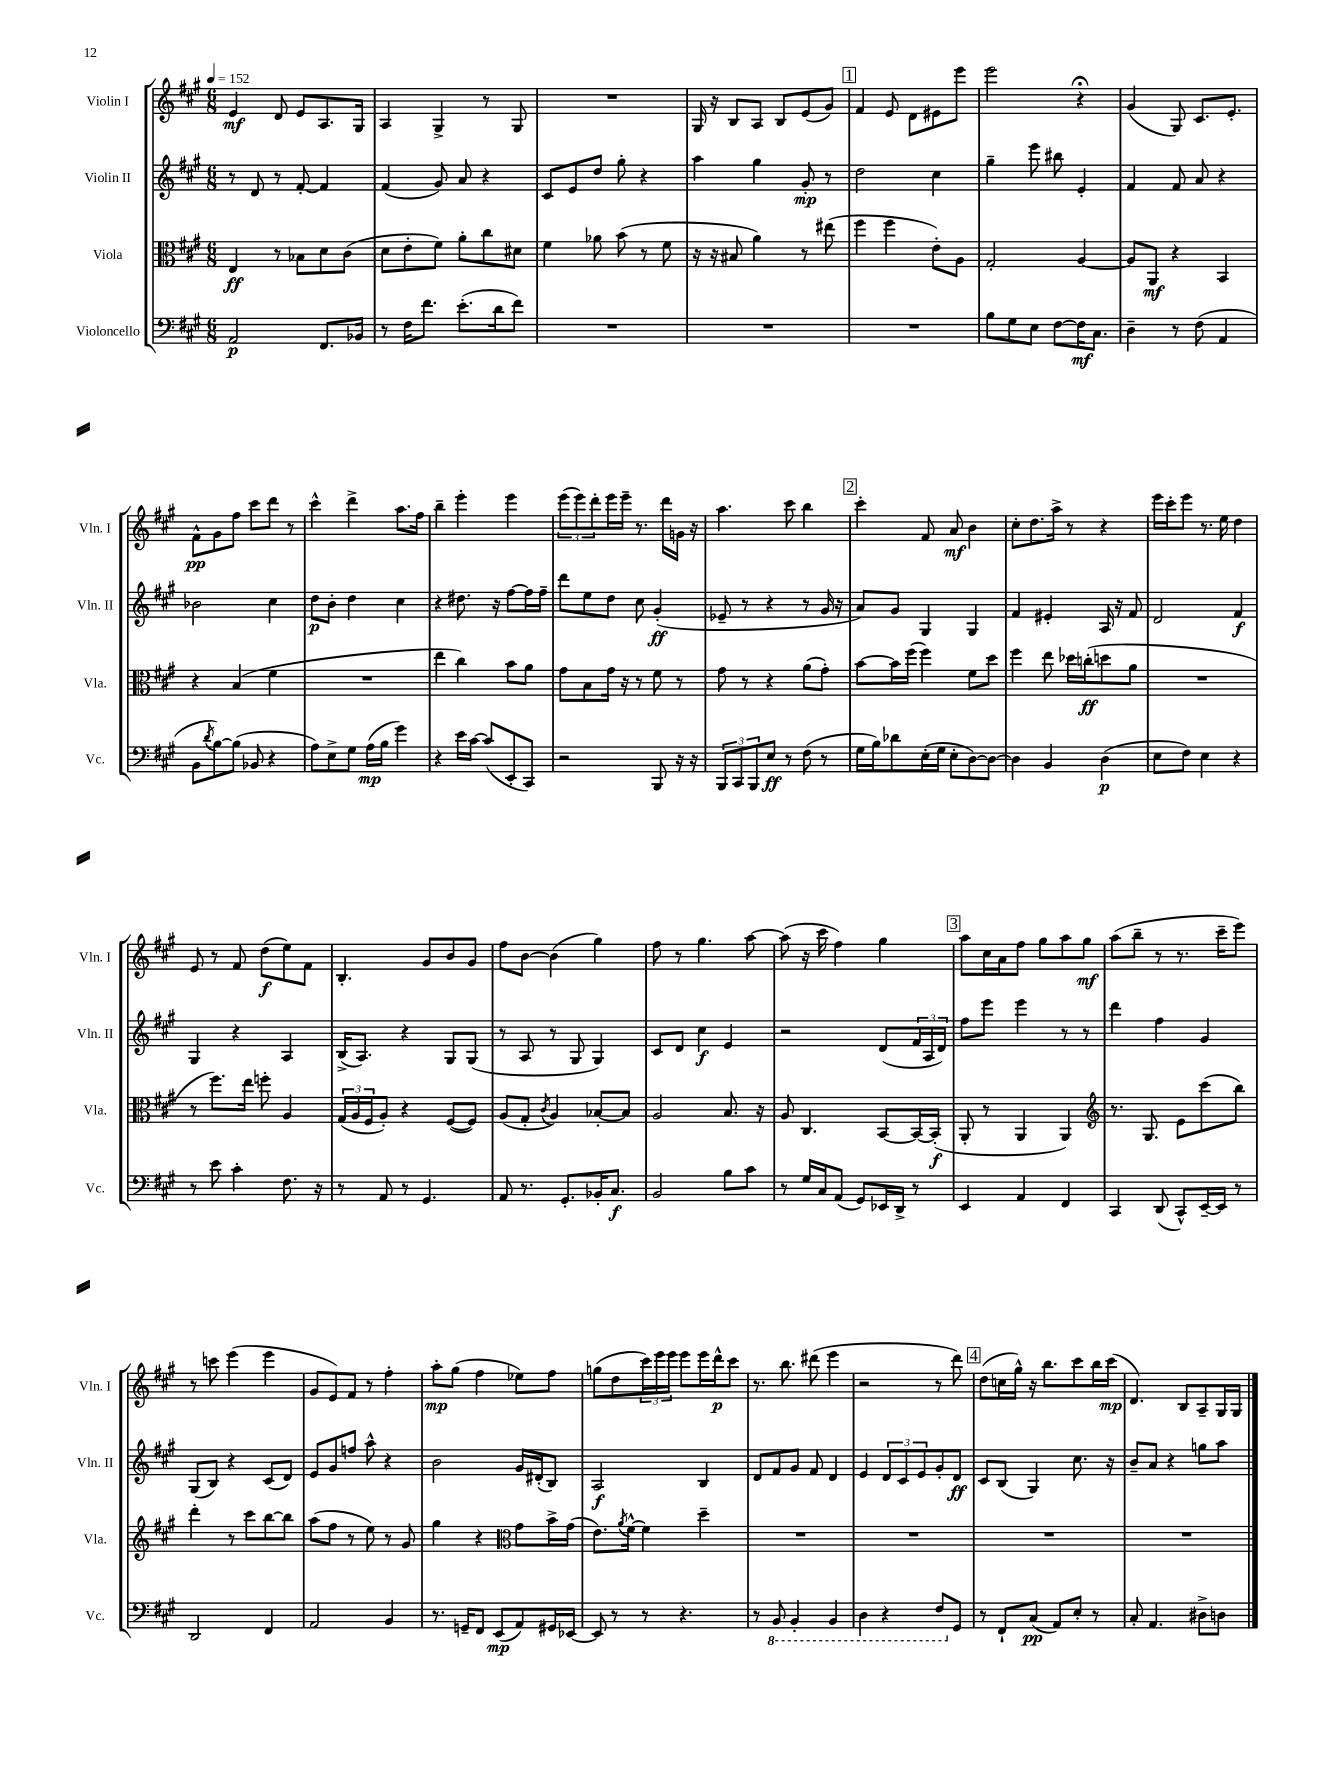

**kern	**dynam	**kern	**dynam	**kern	**dynam	**kern	**dynam
*part4	*part4	*part3	*part3	*part2	*part2	*part1	*part1
*staff4	*staff4	*staff3	*staff3	*staff2	*staff2	*staff1	*staff1
*I"Violoncello	*	*I"Viola	*	*I"Violin II	*	*I"Violin I	*
*I'Vc.	*	*I'Vla.	*	*I'Vln. II	*	*I'Vln. I	*
*clefF4	*	*clefC3	*	*clefG2	*	*clefG2	*
*k[f#c#g#]	*	*k[f#c#g#]	*	*k[f#c#g#]	*	*k[f#c#g#]	*
*M6/8	*	*M6/8	*	*M6/8	*	*M6/8	*
*MM152	*	*MM152	*	*MM152	*	*MM152	*
=1	=1	=1	=1	=1	=1	=1	=1
2AA/	p	4E/	ff	8r	.	4e/	mf
.	.	.	.	8d/	.	.	.
.	.	8r	.	8r	.	8d/	.
.	.	8B-X\L	.	[8f#'/	.	8e/L	.
8.FF#/L	.	8d\	.	4f#/]	.	8.A/	.
.	.	(8c#\J	.	.	.	.	.
16BB-X/Jk	.	.	.	.	.	16G#/Jk	.
=2	=2	=2	=2	=2	=2	=2	=2
8r	.	8d\L	.	(4f#/	.	4A/	.
16F#\KL	.	8e'\	.	.	.	.	.
8.f#\J	.	.	.	.	.	.	.
.	.	8f#\J)	.	8g#/)	.	4G#^/	.
(8.e'\L	.	8a'\L	.	8a/	.	.	.
.	.	8cc#\	.	4r	.	8r	.
16d\k	.	.	.	.	.	.	.
8f#\J)	.	8d#X\J	.	.	.	8G#/	.
=3	=3	=3	=3	=3	=3	=3	=3
2.r	.	4f#\	.	8c#/L	.	2.r	.
.	.	.	.	8e/	.	.	.
.	.	8a-X\	.	8dd/J	.	.	.
.	.	(8b\	.	8gg#'\	.	.	.
.	.	8r	.	4r	.	.	.
.	.	8f#\	.	.	.	.	.
=4	=4	=4	=4	=4	=4	=4	=4
2.r	.	16r	.	4aa\	.	16G#/	.
.	.	16r	.	.	.	16r	.
.	.	8B#X/	.	.	.	8B/L	.
.	.	4a\)	.	4gg#\	.	8A/J	.
.	.	.	.	.	.	8B/L	.
.	.	8r	.	8g#'/	mp	(8e/	.
.	.	(8ee#X\	.	8r	.	8g#/J)	.
!!LO:REH:place=s1:t=1
=5	=5	=5	=5	=5	=5	=5	=5
2.r	.	4ff#\	.	2dd\	.	4f#/	.
.	.	4ff#\	.	.	.	8e/	.
.	.	.	.	.	.	8d\L	.
.	.	8e'\L)	.	4cc#\	.	8e#X\	.
.	.	8A\J	.	.	.	8eee\J	.
=6	=6	=6	=6	=6	=6	=6	=6
8B\L	.	2G#'/	.	4gg#~\	.	2eee\	.
8G#\	.	.	.	.	.	.	.
8E\J	.	.	.	8eee\	.	.	.
[8F#\L	.	.	.	8bb#X\	.	.	.
16F#\K]	mf	[4A/	.	4e'/	.	4r;<	.
8.C#\J	.	.	.	.	.	.	.
=7	=7	=7	=7	=7	=7	=7	=7
4D~\	.	8A/L]	.	4f#/	.	(4g#/	.
.	.	8AA/J	mf	.	.	.	.
8r	.	4r	.	8f#/	.	8G#/)	.
(8F#\	.	.	.	8a/	.	8.c#/L	.
4AA/	.	4BB/	.	4r	.	.	.
.	.	.	.	.	.	8.e'/J	.
!!LO:LB:g=z
=8	=8	=8	=8	=8	=8	=8	=8
8BB\L	.	4r	.	2b-X\	.	8f#^^\L	pp
8qd/	.	.	.	.	.	.	.
[8B\)	.	.	.	.	.	8g#\	.
(8B\J]	.	(4B/	.	.	.	8ff#\J	.
8BB-X/	.	.	.	.	.	8ccc#\L	.
4r	.	4f#\	.	4cc#\	.	8ddd\J	.
.	.	.	.	.	.	8r	.
=9	=9	=9	=9	=9	=9	=9	=9
8A\L)	.	2.r	.	8dd\L	p	4ccc#^^\	.
8E^\	.	.	.	8b'\J	.	.	.
8G#\J	.	.	.	4dd\	.	4ddd^\	.
(16A\LL	mp	.	.	.	.	.	.
16B\JJ	.	.	.	.	.	.	.
4g#\)	.	.	.	4cc#\	.	8.aa\L	.
.	.	.	.	.	.	16ff#\Jk	.
=10	=10	=10	=10	=10	=10	=10	=10
4r	.	4ee\	.	4r	.	4bb~\	.
16e\LL	.	4cc#\)	.	8.dd#X\	.	4eee'\	.
[16c#\JJ	.	.	.	.	.	.	.
(8c#/L]	.	.	.	.	.	.	.
.	.	.	.	16r	.	.	.
8EE'/	.	8b\L	.	[8ff#\L	.	4eee\	.
8CC#/J)	.	8a\J	.	16ff#\L]	.	.	.
.	.	.	.	16ff#~\JJ	.	.	.
=11	=11	=11	=11	=11	=11	=11	=11
2r	.	8g#\L	.	8ddd\L	.	(12eee\L	.
.	.	.	.	.	.	12eee\)	.
.	.	8B\	.	8ee\	.	.	.
.	.	.	.	.	.	12ddd'\	.
.	.	16g#\Jk	.	8dd\J	.	16eee\L	.
.	.	16r	.	.	.	16eee~\JJ	.
.	.	8r	.	8cc#\	.	8.r	.
8BBB/	.	8f#\	.	(4g#'/	ff	.	.
.	.	.	.	.	.	16ddd\LL	.
16r	.	8r	.	.	.	16gn\JJ	.
16r	.	.	.	.	.	16r	.
=12	=12	=12	=12	=12	=12	=12	=12
12BBB/L	.	8g#\	.	8e-X~/	.	4.aa\	.
12CC#/	.	.	.	.	.	.	.
.	.	8r	.	8r	.	.	.
12BBB/	.	.	.	.	.	.	.
8E/J	ff	4r	.	4r	.	.	.
8r	.	.	.	.	.	8ccc#\	.
(8F#\	.	(8a\L	.	8r	.	4bb\	.
8r	.	8g#'\J)	.	16g#/	.	.	.
.	.	.	.	16r	.	.	.
!!LO:REH:place=s1:t=2
=13	=13	=13	=13	=13	=13	=13	=13
16G#\LL	.	[8b\L	.	8a/L)	.	4ccc#'\	.
16B\J)	.	.	.	.	.	.	.
8d-X\	.	16b\L]	.	8g#/J	.	.	.
.	.	(16ff#\JJ	.	.	.	.	.
(16E'\L	.	4ff#\)	.	4G#/	.	8f#/	.
16G#\JJ	.	.	.	.	.	.	.
8E'\L	.	.	.	.	.	8a/	mf
[8D\)	.	8f#\L	.	4G#/	.	4b\	.
8D\J_	.	8dd\J	.	.	.	.	.
=14	=14	=14	=14	=14	=14	=14	=14
4D\]	.	4ff#\	.	4f#/	.	8cc#'\L	.
.	.	.	.	.	.	8.dd\	.
4BB/	.	8ee\	.	4e#X'/	.	.	.
.	.	.	.	.	.	16aa^\Jk	.
.	.	16dd-X\LL	.	.	.	8r	.
.	.	(16ccn'\J	ff	.	.	.	.
(4D\	p	8ddn\	.	16A/	.	4r	.
.	.	.	.	16r	.	.	.
.	.	8a\J	.	8f#/	.	.	.
=15	=15	=15	=15	=15	=15	=15	=15
8E\L	.	2.r	.	2d/	.	16eee\LL	.
.	.	.	.	.	.	16ccc#'\J	.
8F#\J)	.	.	.	.	.	8eee\J	.
4E\	.	.	.	.	.	8.r	.
.	.	.	.	.	.	16ee\	.
4r	.	.	.	4f#/	f	4dd\	.
!!LO:LB:g=z
=16	=16	=16	=16	=16	=16	=16	=16
8r	.	8r	.	4G#/	.	8e/	.
8e\	.	8.ff#\L)	.	.	.	8r	.
4c#'\	.	.	.	4r	.	8f#/	.
.	.	16ee\Jk	.	.	.	.	.
.	.	8ffn'\	.	.	.	(8dd\L	f
8.F#\	.	4A/	.	4A/	.	8ee\)	.
.	.	.	.	.	.	8f#\J	.
16r	.	.	.	.	.	.	.
=17	=17	=17	=17	=17	=17	=17	=17
8r	.	(24G#/LL	.	(16B^/KL	.	4.B'/	.
.	.	24A/	.	.	.	.	.
.	.	.	.	8.A/J)	.	.	.
.	.	24F#/J	.	.	.	.	.
8AA/	.	8A'/J)	.	.	.	.	.
8r	.	4r	.	4r	.	.	.
4.GG#/	.	.	.	.	.	8g#/L	.
.	.	([8F#/L	.	8G#/L	.	8b/	.
.	.	8F#/J])	.	(8G#/J	.	8g#/J	.
=18	=18	=18	=18	=18	=18	=18	=18
8AA/	.	(8A/L	.	8r	.	8ff#\L	.
8.r	.	8G#'/J	.	8A/	.	[8b\J	.
.	.	8qc#/	.	.	.	.	.
.	.	4A/)	.	8r	.	(4b\]	.
8.GG#'/L	.	.	.	.	.	.	.
.	.	.	.	8G#/	.	.	.
16BB-X'/K	.	[8B-X'/L	.	4G#/)	.	4gg#\)	.
8.C#/J	f	.	.	.	.	.	.
.	.	8B-/J]	.	.	.	.	.
=19	=19	=19	=19	=19	=19	=19	=19
2BB/	.	2A/	.	8c#/L	.	8ff#\	.
.	.	.	.	8d/J	.	8r	.
.	.	.	.	4cc#\	f	4.gg#\	.
8B\L	.	8.B/	.	4e/	.	.	.
8c#\J	.	.	.	.	.	[8aa\	.
.	.	16r	.	.	.	.	.
=20	=20	=20	=20	=20	=20	=20	=20
8r	.	8A/	.	2r	.	(8aa\]	.
16G#/LL	.	4.C#/	.	.	.	16r	.
16C#/J	.	.	.	.	.	16ccc#\	.
(8AA/J	.	.	.	.	.	4ff#\)	.
8GG#/L)	.	.	.	.	.	.	.
16EE-X/L	.	[8BB/L	.	(8d/L	.	4gg#\	.
16DD^/JJ	.	.	.	.	.	.	.
8r	.	16BB/L_	.	24f#/L	.	.	.
.	.	.	.	24A/	.	.	.
.	.	(16BB'/JJ]	f	.	.	.	.
.	.	.	.	24d/JJ)	.	.	.
!!LO:REH:place=s1:t=3
=21	=21	=21	=21	=21	=21	=21	=21
4EE/	.	8AA'/	.	8ff#\L	.	8aa\L	.
.	.	8r	.	8eee\J	.	16cc#\L	.
.	.	.	.	.	.	16a\J	.
4AA/	.	4AA/	.	4eee\	.	8ff#\J	.
.	.	.	.	.	.	8gg#\L	.
4FF#/	.	4AA/)	.	8r	.	8aa\	.
.	.	.	.	8r	.	8gg#\J	mf
=22	=22	=22	=22	=22	=22	=22	=22
*	*	*clefG2	*	*	*	*	*
4CC#/	.	8.r	.	4ddd\	.	(8aa\L	.
.	.	.	.	.	.	8bb~\J	.
.	.	8.G#/	.	.	.	.	.
(8DD/	.	.	.	4ff#\	.	8r	.
8CC#^^/L)	.	8e\L	.	.	.	8.r	.
[16EE~/L	.	(8ccc#\	.	4g#/	.	.	.
16EE/JJ]	.	.	.	.	.	16ccc#~\KL	.
8r	.	8bb\J)	.	.	.	8eee\J)	.
!!LO:LB:g=z
=23	=23	=23	=23	=23	=23	=23	=23
2DD/	.	4ddd'\	.	(8G#/L	.	8r	.
.	.	.	.	8B/J)	.	8cccn\	.
.	.	8r	.	4r	.	(4eee\	.
.	.	8ccc#\L	.	.	.	.	.
4FF#/	.	[8bb\	.	(8c#/L	.	4eee\	.
.	.	8bb\J]	.	8d/J)	.	.	.
=24	=24	=24	=24	=24	=24	=24	=24
2AA/	.	(8aa\L	.	8e/L	.	8g#/L	.
.	.	8ff#\J	.	8g#/	.	8e/)	.
.	.	8r	.	8ffn/J	.	8f#/J	.
.	.	8ee\)	.	8aa^^\	.	8r	.
4BB/	.	8r	.	4r	.	4ff#'\	.
.	.	8g#/	.	.	.	.	.
=25	=25	=25	=25	=25	=25	=25	=25
8.r	.	4gg#\	.	2b\	.	8aa'\L	mp
.	.	.	.	.	.	(8gg#\J	.
16GGn~/KL	.	.	.	.	.	.	.
8FF#/J	.	4r	.	.	.	4ff#\	.
(8EE/L	mp	.	.	.	.	.	.
*	*	*clefC3	*	*	*	*	*
8AA/)	.	8g#\L	.	16g#/LL	.	8ee-X\L)	.
.	.	.	.	(16d#X'/J	.	.	.
16GG#X/L	.	16b^\L	.	8B/J)	.	8ff#\J	.
[16EE-X/JJ	.	(16g#\JJ	.	.	.	.	.
=26	=26	=26	=26	=26	=26	=26	=26
8EE-/]	.	8.e\L)	.	2A/	f	(8ggn\L	.
8r	.	.	.	.	.	8dd\	.
.	.	8qa/	.	.	.	.	.
.	.	[16f#^^\Jk	.	.	.	.	.
8r	.	4f#\]	.	.	.	24ccc#\L)	.
.	.	.	.	.	.	24eee\	.
.	.	.	.	.	.	24eee\JJ	.
4.r	.	.	.	.	.	8eee\L	.
.	.	4dd~\	.	4B/	.	16eee\L	.
.	.	.	.	.	.	16ddd^^\J	p
.	.	.	.	.	.	8ccc#\J	.
=27	=27	=27	=27	=27	=27	=27	=27
8r	.	2.r	.	8d/L	.	8.r	.
*8ba	*	*	*	*	*	*	*
8BBB/	.	.	.	8f#/	.	.	.
.	.	.	.	.	.	8.bb\	.
4BBB'/	.	.	.	8g#/J	.	.	.
.	.	.	.	8f#/	.	(8ddd#X\	.
4BBB/	.	.	.	4d/	.	4eee\	.
=28	=28	=28	=28	=28	=28	=28	=28
4DD\	.	2.r	.	4e/	.	2r	.
4r	.	.	.	12d/L	.	.	.
.	.	.	.	12c#/	.	.	.
.	.	.	.	12e/	.	.	.
8FF#/L	.	.	.	8g#'/	.	8r	.
*X8ba	*	*	*	*	*	*	*
8GG#/J	.	.	.	8d/J	ff	8ddd\)	.
!!LO:REH:place=s1:t=4
=29	=29	=29	=29	=29	=29	=29	=29
8r	.	2.r	.	8c#/L	.	(8dd\L	.
8FF#`/L	.	.	.	(8B/J	.	16ccn\L	.
.	.	.	.	.	.	16gg#^^\JJ)	.
(8C#/J	pp	.	.	4G#/)	.	16r	.
.	.	.	.	.	.	8.bb\L	.
8AA/L)	.	.	.	.	.	.	.
8E'/J	.	.	.	8.cc#\	.	8ccc#\	.
8r	.	.	.	.	.	16bb\L	.
.	.	.	.	16r	.	(16ccc#\JJ	mp
=30	=30	=30	=30	=30	=30	=30	=30
8C#'/	.	2.r	.	8b~/L	.	4.d/)	.
4.AA/	.	.	.	8a/J	.	.	.
.	.	.	.	4r	.	.	.
.	.	.	.	.	.	8B/L	.
8D#X^\L	.	.	.	8ggn\L	.	8A~/	.
8Dn\J	.	.	.	8aa\J	.	16G#/L	.
.	.	.	.	.	.	16G#/JJ	.
==	==	==	==	==	==	==	==
*-	*-	*-	*-	*-	*-	*-	*-
